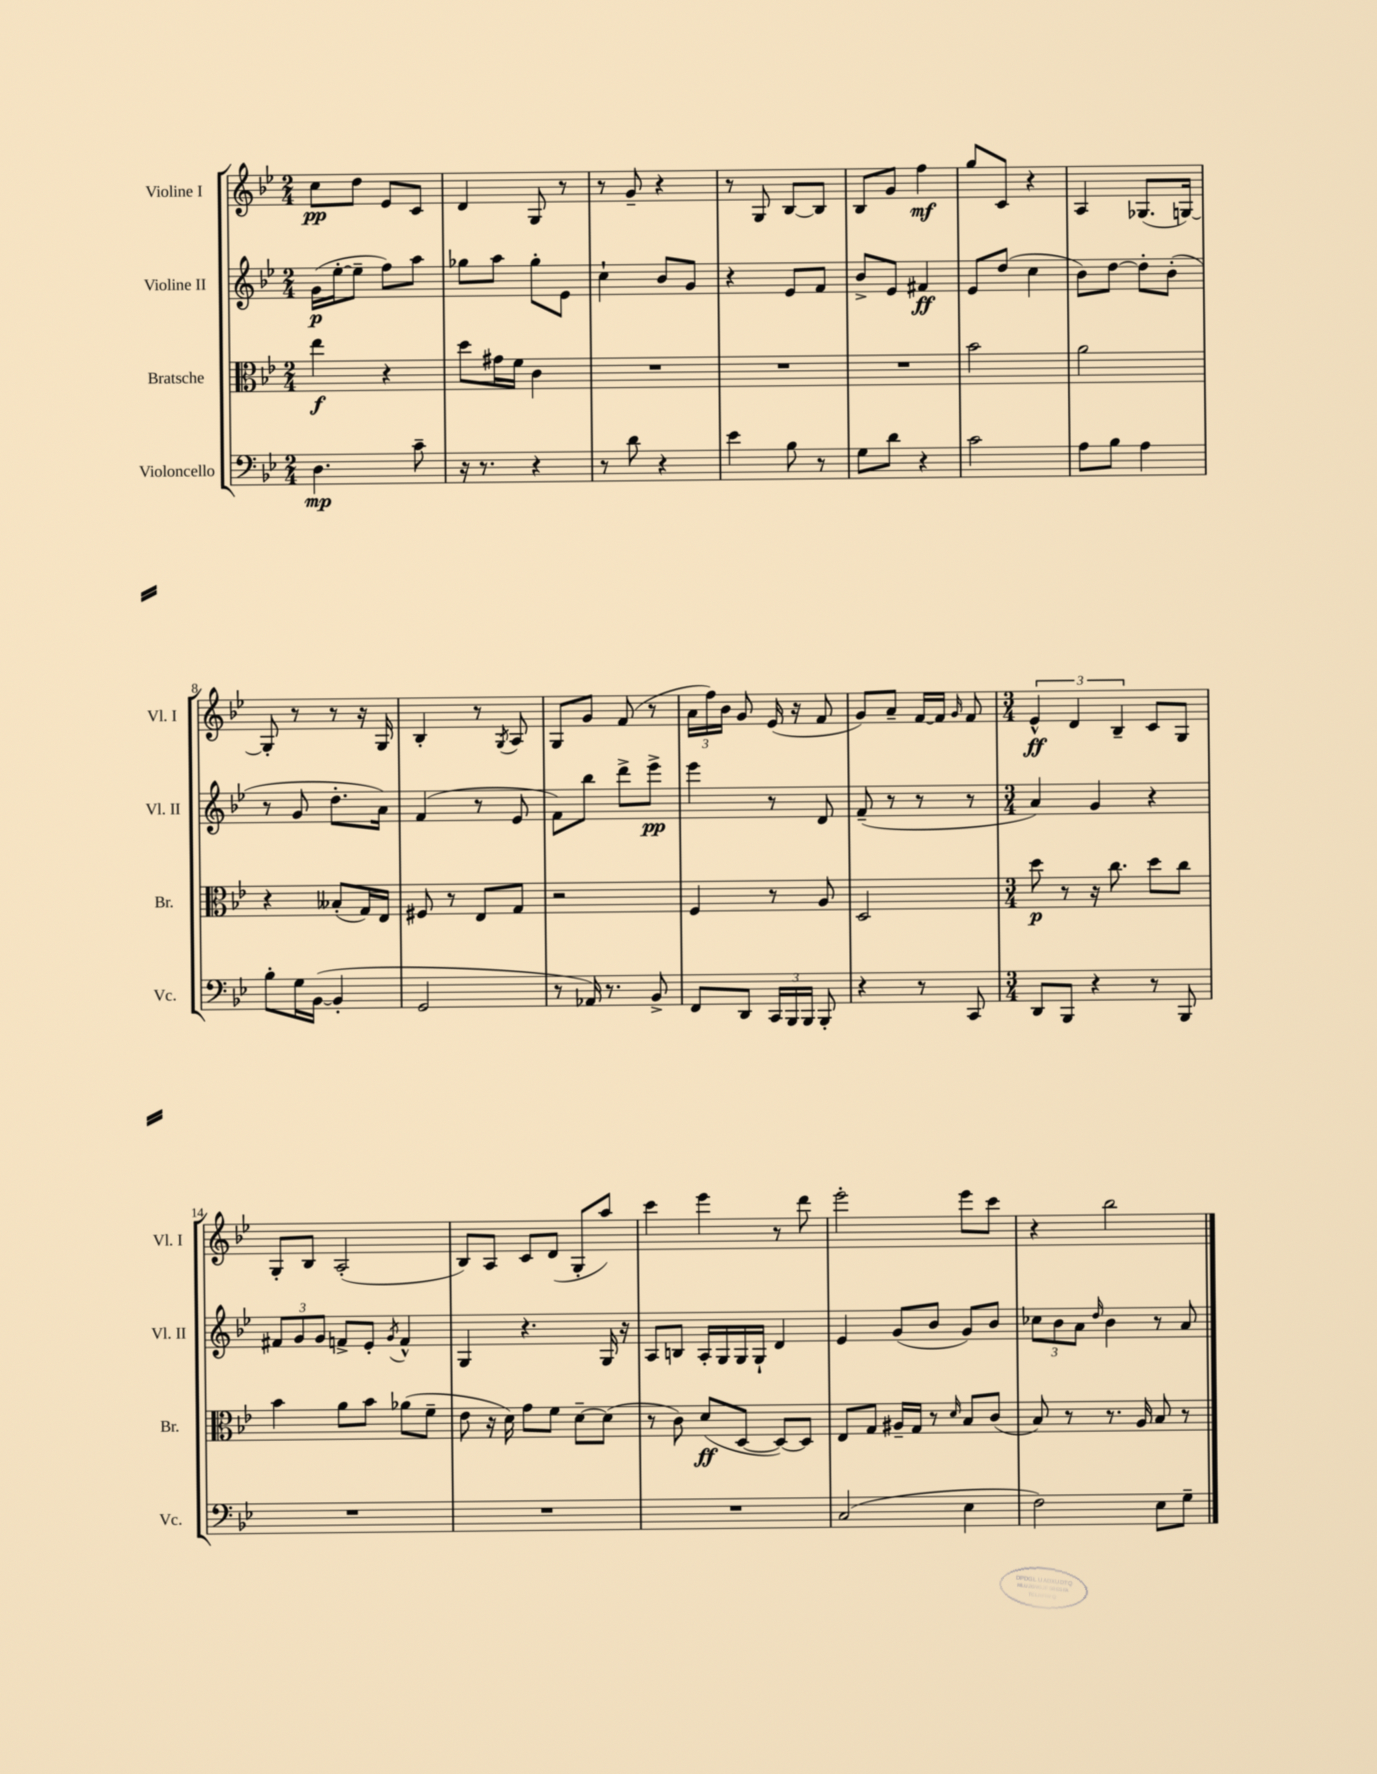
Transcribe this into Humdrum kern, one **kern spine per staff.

**kern	**kern	**kern	**kern
*staff4	*staff3	*staff2	*staff1
*clefF4	*clefC3	*clefG2	*clefG2
*k[b-e-]	*k[b-e-]	*k[b-e-]	*k[b-e-]
*M2/4	*M2/4	*M2/4	*M2/4
4.D\	4ee-\	(16g\LL	8cc\L
.	.	[16ee-'\J	.
.	.	8ee-~\]J	8dd\J
.	4r	8ff\L)	8e-/L
8c~\	.	8aa\J	8c/J
=	=	=	=
16r	8dd\L	8gg-\L	4d/
8.r	.	.	.
.	16g#\L	8aa\J	.
.	16f\JJ	.	.
4r	4c\	8gg-'\L	8G/
.	.	8e-\J	8r
=	=	=	=
8r	2r	4cc`\	8r
8d\	.	.	8g~/
4r	.	8b-/L	4r
.	.	8g/J	.
=	=	=	=
4e-\	2r	4r	8r
.	.	.	8G/
8B-\	.	8e-/L	[8B-/L
8r	.	8f/J	8B-/]J
=	=	=	=
8G\L	2r	8b-^/L	8B-/L
8d\J	.	8e-/J	8g/J
4r	.	4f#/	4ff\
=	=	=	=
2c\	2b-\	8e-/L	8gg/L
.	.	(8dd/J	8c/J
.	.	4cc\	4r
=	=	=	=
8A\L	2a\	8b-\L)	4A/
8B-\J	.	[8dd\J	.
4A\	.	8dd'\]L	(8.G-/L
.	.	(8b-'\J	.
.	.	.	[16G/Jk)
=	=	=	=
8B-'\L	4r	8r	8G'/]
16G\L	.	8g/	8r
([16BB-\JJ	.	.	.
4BB-'/]	(8B--'/L	8.dd'\L	8r
.	16G/L)	.	16r
.	16E-/JJ	16a\Jk)	16G/
=	=	=	=
2GG/	8F#/	(4f/	4B-'/
.	8r	.	.
.	8E-/L	8r	8r
.	.	.	8qG/
.	8G/J	8e-/	8A/
=	=	=	=
8r	2r	8f\L)	8G/L
16AA-/)	.	8bb-\J	8g/J
8.r	.	.	.
.	.	8ddd^\L	(8f/
8BB-^/	.	8eee-^\J	8r
=	=	=	=
8FF/L	4F/	4eee-\	24a\LL
.	.	.	24ff\)
.	.	.	24b-\JJ
8DD/J	.	.	8g/
24CC/LL	8r	8r	(16e-/
24BBB-/	.	.	.
.	.	.	16r
24BBB-/JJ	.	.	.
8BBB-'/	8A/	8d/	8f/
=	=	=	=
4r	2D/	(8f~/	8g/L)
.	.	8r	8a~/J
8r	.	8r	[16f/LL
.	.	.	16f/]JJ
.	.	.	16qqg/
8CC/	.	8r	8f/
=	=	=	=
*M3/4	*M3/4	*M3/4	*M3/4
8DD/L	8dd\	4a/)	6e-^^/
8BBB-/J	8r	.	.
.	.	.	6d/
4r	16r	4g/	.
.	8.cc\	.	.
.	.	.	6B-~/
8r	8dd\L	4r	8c/L
8BBB-/	8cc\J	.	8G/J
=	=	=	=
2.r	4b-\	12f#/L	8G'/L
.	.	12g/	.
.	.	.	8B-/J
.	.	12g/J	.
.	8a\L	8f^/L	(2A'/
.	8b-\J	8e-'/J	.
.	.	8qg/	.
.	(8a-\L	4f^^/	.
.	8f~\J	.	.
=	=	=	=
2.r	8e-\	4G/	8B-/L)
.	16r	.	8A/J
.	16d\)	.	.
.	8g\L	4.r	8c/L
.	8f\J	.	(8d/J
.	[8d~\L	.	8G'/L
.	(8d\]J	16G/	8aa/J)
.	.	16r	.
=	=	=	=
2.r	8r	8A/L	4ccc\
.	8c\)	8B/J	.
.	(8d/L	16A'/LL	4eee-\
.	.	16G/	.
.	[8D/J	16G/	.
.	.	16G`/JJ	.
.	8D/_L)	4d/	8r
.	8D/]J	.	8ddd\
=	=	=	=
(2C/	8E-/L	4e-/	2eee-'\
.	8G/J	.	.
.	16A#~/LL	(8g/L	.
.	16G/JJ	.	.
.	8r	8b-/J	.
.	16qqd/	.	.
4E-\	8B-/L	8g/L)	8eee-\L
.	(8c/J	8b-/J	8ccc\J
=	=	=	=
2F\)	8B-/)	12cc-\L	4r
.	.	12b-\	.
.	8r	.	.
.	.	12a\J	.
.	.	16qqdd/	.
.	8.r	4b-\	2bb-\
.	16A/	.	.
8E-\L	8B-/	8r	.
8G~\J	8r	8a/	.
==	==	==	==
*-	*-	*-	*-
